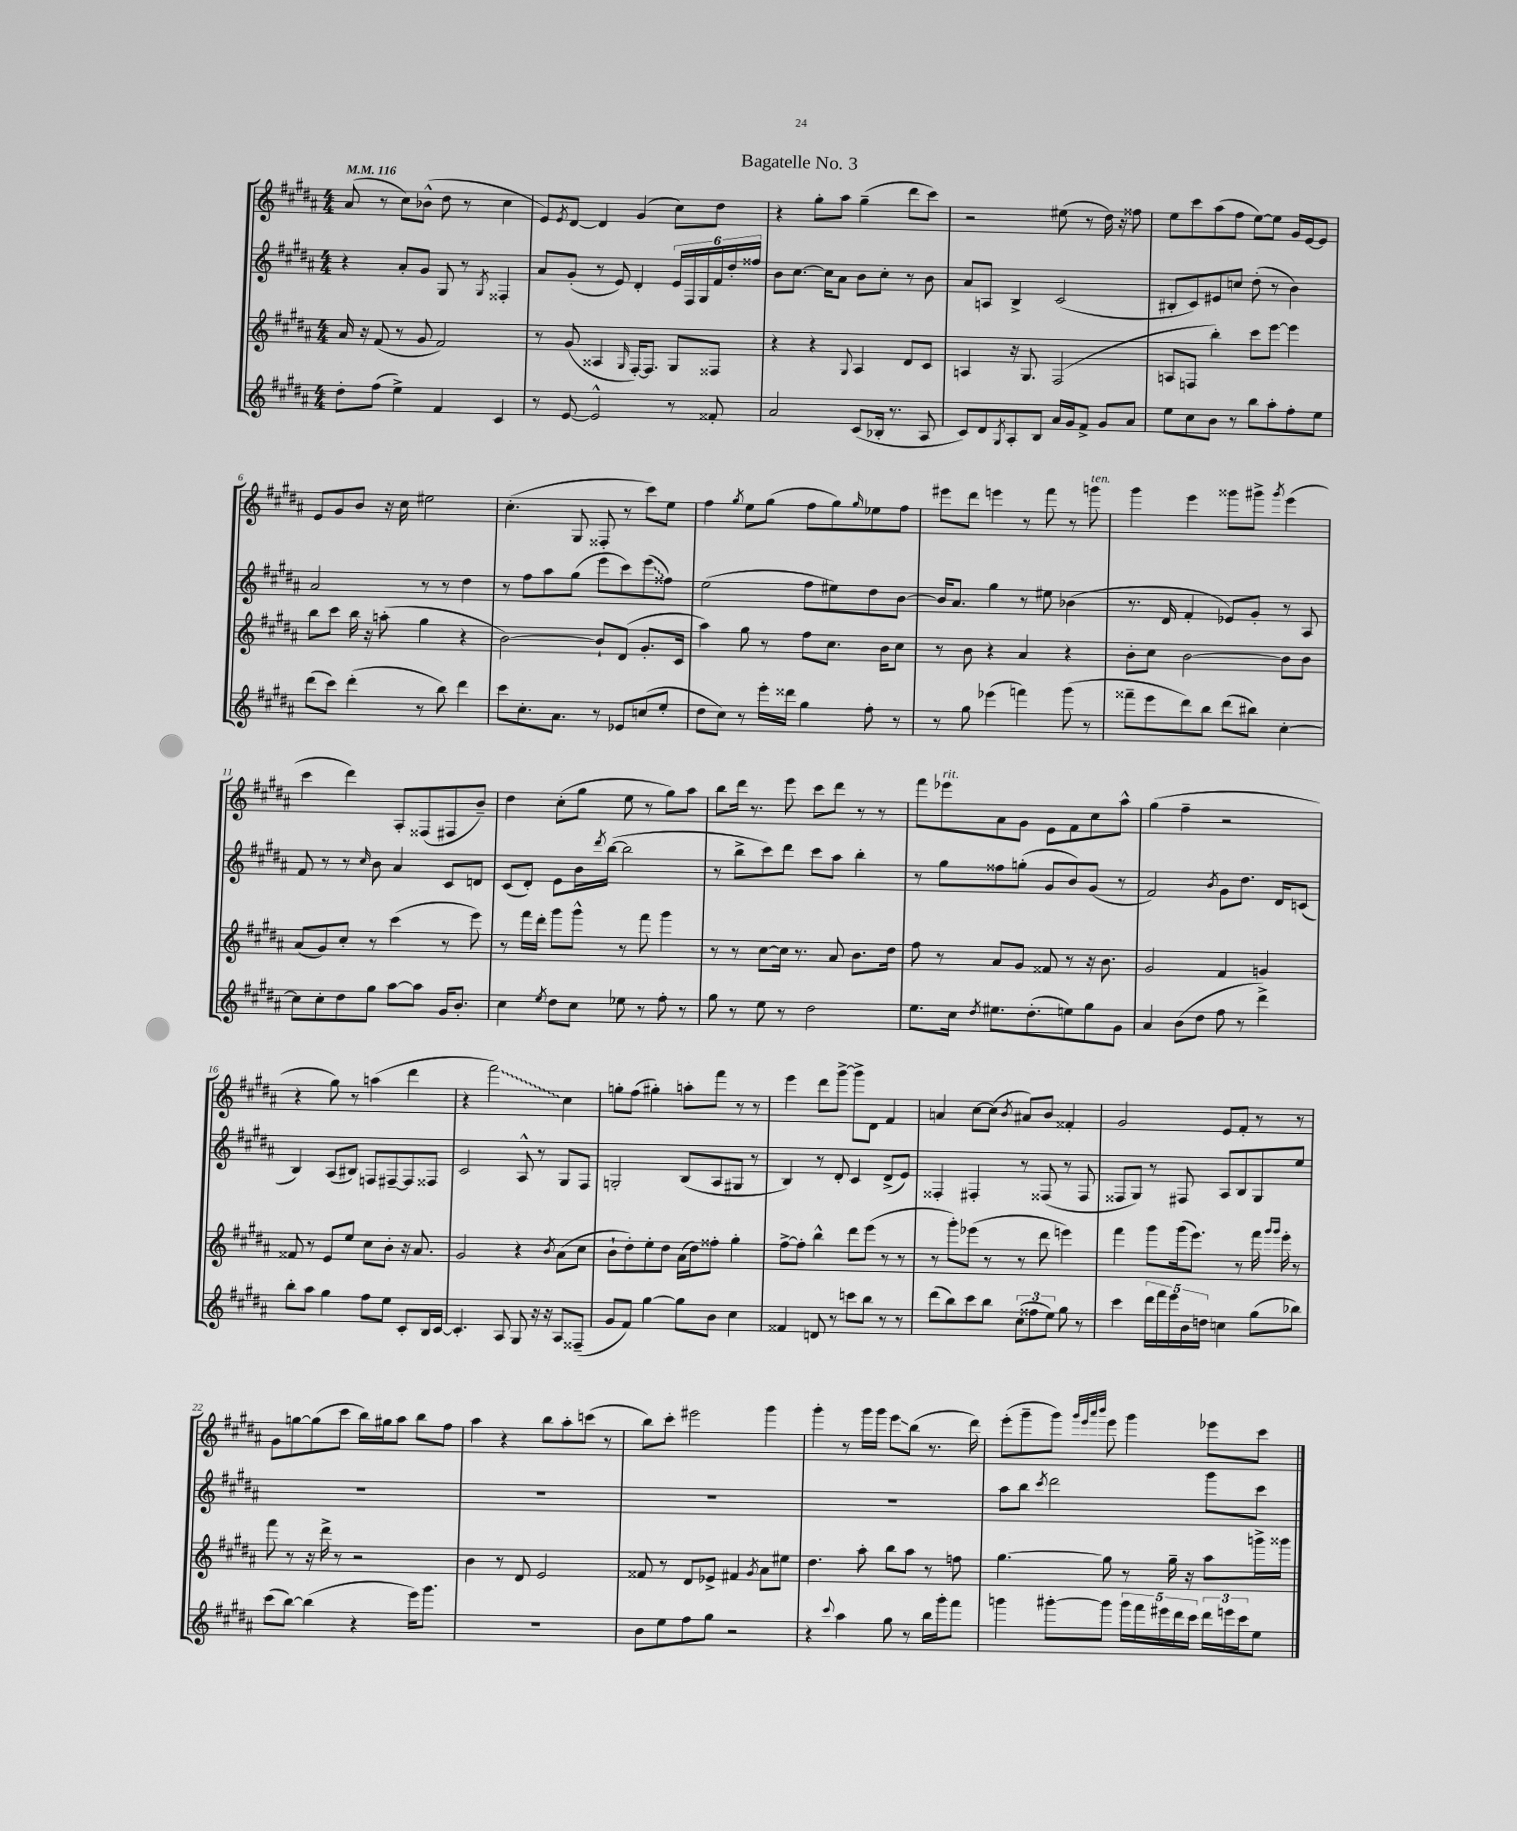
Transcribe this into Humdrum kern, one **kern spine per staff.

**kern	**kern	**kern	**kern
*staff4	*staff3	*staff2	*staff1
*clefG2	*clefG2	*clefG2	*clefG2
*k[f#c#g#d#a#]	*k[f#c#g#d#a#]	*k[f#c#g#d#a#]	*k[f#c#g#d#a#]
*M4/4	*M4/4	*M4/4	*M4/4
*MM116	*MM116	*MM116	*MM116
8dd#'\L	16a#/	4r	(8a#/
.	16r	.	.
(8ff#\J	(8f#/	.	8r
4ee^\)	8r	8a#'/L	8cc#\L)
.	8g#/	8g#/J	(8b-^^\J
4f#/	2f#/)	8G#/	8dd#\
.	.	8r	8r
.	.	8qG#/	.
4c#/	.	4F##'/	4cc#\
=	=	=	=
8r	8r	8a#/L	8e/L)
.	.	.	8qe/
[8e/	(8g#/	(8g#'/J	[8d#/J
2e^^/]	4A##/	8r	4d#/]
.	.	8e/)	.
.	16qqG#/	.	.
.	[16F#'/LK)	4d#'/	(4g#/
.	8.F#/]J	.	.
8r	8G#/L	24e/LL	8cc#\L)
.	.	24F#/	.
.	.	24G#/	.
8f##'/	8F##/J	24f#/	8dd#\J
.	.	24dd#'/	.
.	.	24ff##/JJ	.
=	=	=	=
2a#/	4r	8b\L	4r
.	.	[8.cc#\J	.
.	4r	.	8gg#'\L
.	.	16cc#\]LK	.
.	.	8a#\J	8aa#\J
.	8qqG#/	.	.
(8c#/L	4A#/	8b\L	(4gg#~\
16B-'/Jk	.	8cc#'\J	.
8.r	.	.	.
.	8d#/L	8r	8ddd#\L
8A#/	8c#/J	8b\	8ccc#\J)
=	=	=	=
8c#/L)	4A/	8a#/L	2r
8d#/	.	8A/J	.
8qG#/	.	.	.
8A#'/	16r	4B^/	.
.	8.G#/	.	.
8B/J	.	.	.
16a#/LL	(2F#/	(2c#/	(8ee#\
16g#/J	.	.	.
8f#^/J	.	.	8r
8g#/L	.	.	16dd#\)
.	.	.	16r
8a#/J	.	.	8ff##\
=	=	=	=
8ee\L	8A/L	8B#'/L	8ee\L
8cc#\	8F/J	8c#/)	8ccc#\
8b\J	4bb'\)	8e#/	(8aa#\
8r	.	8cc/J	8ff#\J
8bb\L	8ccc#\L	(8dd#'\	[8ee\L)
8aa#'\	[8eee\J	8r	8ee\]J
8ff#'\	4eee\]	4b\)	16g#/LL
.	.	.	[16e/J
8ee\J	.	.	8e/]J
=	=	=	=
(8ddd#\L	8bb\L	2a#/	8e/L
8ccc#\J)	8ccc#\J	.	8g#/
(4ddd#'\	16bb\	.	8b/J
.	16r	.	.
.	(8aa'\	.	16r
.	.	.	16cc#\
8r	4gg#\	8r	2ee#\
8bb\)	.	8r	.
4ddd#\	4r	4dd#\	.
=	=	=	=
8ccc#\L	[2b\)	8r	(4.cc#'\
8.cc#'\	.	8ff#\L	.
.	.	8aa#\	.
8.a#\J	.	.	.
.	.	(8gg#\J	8G#/
8r	8b`/]L	8eee\L	8F##'/
8e-/L	(8d#/J	8ccc#\)	8r
(8cc/	8.g#'/L	(8eee\	8ccc#\L)
8ee'/J	.	8ff##\J)	8ee\J
.	16c#/Jk	.	.
=	=	=	=
8dd#\L	4aa#\)	(2ee\	4ff#\
8cc#\J)	.	.	.
.	.	.	8qgg#/
8r	8gg#\	.	8ee\L
16eee'\LL	8r	.	(8gg#\J
16ddd##\JJ	.	.	.
4gg#\	8ff#\L	8ff#\L	8ff#\L
.	8.cc#\J	8ee#\)	8gg#\)
.	.	.	16qqgg#/
8ff#'\	.	8dd#\	8ee-\
.	16b\LK	.	.
8r	8cc#\J	[8b\J	8ff#\J
=	=	=	=
8r	8r	16b/]LK	8eee#\L
.	.	8.a#/J	.
8gg#\	8b\	.	8ddd#\J
(4eee-\	4r	4gg#\	4eee\
4fff\)	4a#/	8r	8r
.	.	8ee#\	8fff#\
(8ggg#\	4r	(4b-\	8r
8r	.	.	8ggg\
=	=	=	=
8fff##~\L	8b'\L	8.r	4ggg#\
8eee\	8cc#\J	.	.
.	.	16d#/	.
8ddd#\)	[2b\	4f#'/	4eee\
8bb\J	.	.	.
(8ddd#\L	.	8e-/L)	8ggg##\L
8bb#\J)	.	8g#'/J	8ggg#^\J
.	.	.	8qggg#/
[4cc#'\	8b\]L	8r	(4eee\
.	8b\J	8A#/	.
=	=	=	=
8cc#\]L	(8a#/L	8f#/	4ccc#\
8cc#'\	8g#/)	8r	.
8dd#\	8cc#'/J	8r	4ddd#\)
.	.	16qqcc#/	.
8gg#\J	8r	8b\	.
[8aa#\L	(4ccc#\	4a#/	8A#'/L
8aa#\]J	.	.	(8F##/
16g#/LK	8r	8c#/L	8F#/
8.b'/J	.	.	.
.	8eee\)	8d/J	8b~/J)
=	=	=	=
4cc#\	8r	(8c#/L	4dd#\
.	16fff#\LL	8d#'/J)	.
.	16ddd#'\JJ	.	.
8qee/	.	.	.
8dd#\L	8ggg#\L	8e\L	(8cc#'\L
8cc#\J	8ggg#^^\J	16b\L	8gg#\J
.	.	8qddd#/	.
.	.	([16bb\JJ	.
8ee-\	8r	2bb\]	8ee\
8r	8fff#\	.	8r
8ff#'\	4ggg#\	.	8gg#\L)
8r	.	.	8aa#\J
=	=	=	=
8gg#\	8r	8r	8bb\L
8r	8r	8bb^\L	16ddd#\Jk
.	.	.	8.r
8ee\	[8cc#\L	8ccc#\)	.
8r	16cc#\]Jk	8ddd#\J	8eee\
.	8.r	.	.
2dd#\	.	8ccc#\L	8ccc#\L
.	8a#/	8aa#\J	8ddd#\J
.	8.b\L	4bb'\	8r
.	.	.	8r
.	16dd#\Jk	.	.
=	=	=	=
8.ee\L	8ff#\	8r	8fff#\L
.	8r	8gg#\L	8eee-\
16cc#\Jk	.	.	.
8qdd#/	.	.	.
8.ee#\L	8a#/L	8ff##\	8a#\
.	8g#/J	(8gg'\J	8g#\J
(8.dd#'\	.	.	.
.	8f##/	8g#/L	8e\L
8ee\)	8r	8b/)	8f#\
8gg#\	16r	(8g#/J	8cc#\
.	8.b\	.	.
8g#\J	.	8r	8aa#^^\J
=	=	=	=
4a#/	2g#/	2f#/)	(4gg#\
(8b\L	.	.	4ff#~\
8dd#\J	.	.	.
.	.	8qb/	.
8ff#\	4f#/	8g#\L	2r
8r	.	8.dd#\J	.
4ddd#^\)	4g/	.	.
.	.	16d#/LK	.
.	.	(8c/J	.
=	=	=	=
8bb'\L	8f##/	4B/)	4r
8aa#\J	8r	.	.
4gg#\	8e/L	(8A#/L	8gg#\)
.	8ee/J	8B#/J)	8r
8ff#\L	8cc#\L	8F/L	(4aa\
8ee\J	8b'\J	[8F#~/	.
8c#'/L	16r	8F#/]	4ddd#\
.	8.a#/	.	.
16B/L	.	8F##/J	.
[16c#/JJ	.	.	.
=	=	=	=
4.c#'/]	2g#/	2c#/	4r
.	.	.	2fff#\)
8A#/	.	.	.
8G#/	4r	8A#^^/	.
16r	.	8r	.
16r	.	.	.
.	8qb/	.	.
8A#/L	(8a#\L	8G#/L	4cc#\
(8F##~/J	8cc#\J	8F#/J	.
=	=	=	=
8g#/L	8b`\L	2G'/	8gg'\L
8f#/J)	8dd#'\)	.	(8ff#\J
[4gg#\	8ee'\	.	4gg#'\)
.	8dd#\J	.	.
8gg#\]L	(16a#\LL	(8B/L	8aa'\L
.	16dd#\J)	.	.
8b\J	8ff##'\J	8A#/	8fff#\J
4cc#\	4gg#'\	8G#/J	8r
.	.	8r	8r
=	=	=	=
4f##/	[8ff#^\L	4B/)	4eee\
.	8ff#'\]J	.	.
8d/	4bb^^\	8r	8ddd#\L
8r	.	8d#'/	[8ggg#^\J
8ccc\L	8ddd#\L	4c#/	8ggg#^\]L
8bb\J	(8eee\J	.	8d#\J
8r	8r	(8d#^/L	4f#/
8r	8r	8e/J)	.
=	=	=	=
(8ddd#\L	8r	4F##'/	4a/
8bb\)	8ggg#'\L)	.	.
8ccc#\	(8eee-\J	4F#'/	[8cc#\L
8bb\J	8r	.	(8cc#\]J
.	.	.	8qb/
(12cc#\L	8r	8r	8a#/L)
12ff##\	.	.	.
.	8ddd#\	(8F##/	8b/J
12ee\J)	.	.	.
8gg#\	4eee\)	8r	4f##'/
8r	.	8F##/	.
=	=	=	=
4ccc#\	4fff#\	8F##/L	2g#/
.	.	8G#/J)	.
20ddd#\LL	8ggg#\L	8r	.
20fff#\	.	.	.
20eee\	.	.	.
.	(16ggg#\k	8F#/	.
20b\	.	.	.
.	8.eee\J)	.	.
20dd\JJ	.	.	.
4cc\	.	8A#/L	8e/L
.	8r	8B/	8f#'/J
(8gg#\L	16fff#\	8G#/	8r
.	16qqggg#/LL	.	.
.	16qqggg#/JJ	.	.
.	16eee'\	.	.
8bb-\J)	8r	8ee/J	8r
=	=	=	=
(8ccc#\L	8fff#\	1r	8g#\L
[8bb\J)	8r	.	[8gg\
(4bb\]	16r	.	(8gg\]
.	16ddd#^\	.	.
.	8r	.	8ccc#\J
4r	2r	.	16bb\LL)
.	.	.	16gg#\J
.	.	.	8aa#\J
16eee\LK)	.	.	8bb\L
8.ggg#\J	.	.	.
.	.	.	8ff#\J
=	=	=	=
1r	4b\	1r	4aa#\
.	8r	.	4r
.	8d#/	.	.
.	2e/	.	8bb\L
.	.	.	8aa#'\
.	.	.	(8ccc\J
.	.	.	8r
=	=	=	=
8b\L	8f##/	1r	8bb\L)
8ee\	8r	.	8ccc#'\J
8ff#\	8d#/L	.	2eee#\
8gg#\J	8e-^/J	.	.
2r	4f#/	.	.
.	8qg#/	.	.
.	8a#\L	.	4ggg#\
.	8ee#\J	.	.
=	=	=	=
4r	4.dd#\	1r	4ggg#'\
8qqccc#/	.	.	.
4aa#\	.	.	8r
.	8aa#'\	.	16ggg#\LL
.	.	.	16ggg#\JJ
8gg#\	8bb\L	.	8eee\L
8r	8aa#\J	.	(8bb\J
16bb\LL	8r	.	8.r
16ggg#'\J	.	.	.
8fff#\J	8ff\	.	.
.	.	.	16ddd#\)
=	=	=	=
4ggg\	[4.gg#\	8aa#\L	(8eee'\L
.	.	8bb\J	8ggg#~\
.	.	8qccc#/	.
[8ggg#'\L	.	2ddd#\	8ggg#\J)
.	.	.	32qqggg#/LLL
.	.	.	32qqeee/
.	.	.	32qqaaa#/
.	.	.	32qqbbb/JJJ
8ggg#\]J	8gg#\]	.	8eee\
20ggg#\LL	8r	.	4ggg#\
20fff#\	.	.	.
20eee#\	.	.	.
.	16gg#~\	.	.
20ddd#\	.	.	.
.	16r	.	.
20ccc#\JJ	.	.	.
24ddd#\LL	8aa#\L	8ggg#\L	8eee-\L
24eee\	.	.	.
24ccc#\J	.	.	.
8ee\J	16ggg^\L	8ccc#\J	8ccc#\J
.	16ggg##\JJ	.	.
==	==	==	==
*-	*-	*-	*-
